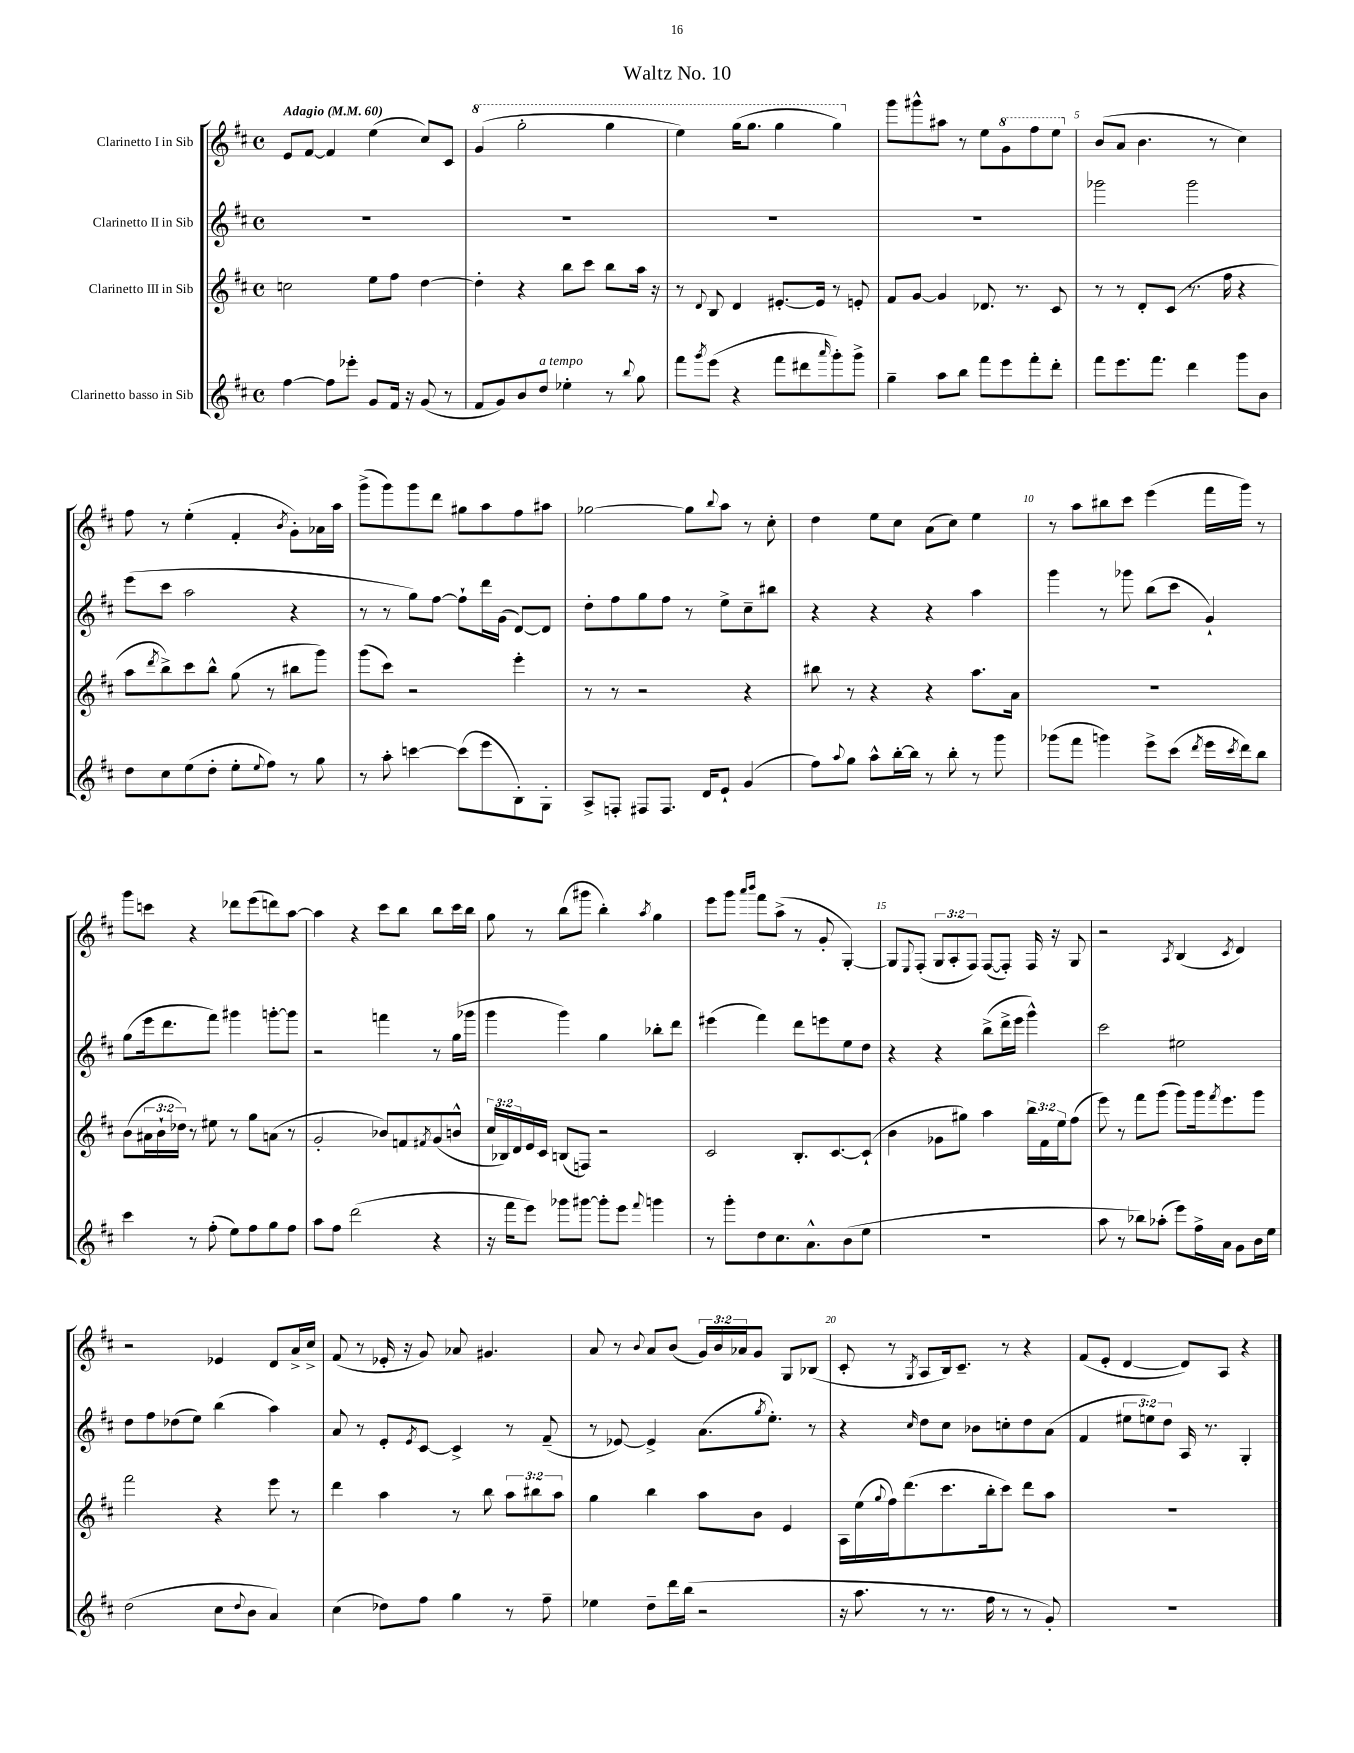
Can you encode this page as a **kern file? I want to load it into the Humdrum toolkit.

**kern	**kern	**kern	**kern
*staff4	*staff3	*staff2	*staff1
*clefG2	*clefG2	*clefG2	*clefG2
*k[f#c#]	*k[f#c#]	*k[f#c#]	*k[f#c#]
*M4/4	*M4/4	*M4/4	*M4/4
*met(c)	*met(c)	*met(c)	*met(c)
*MM60	*MM60	*MM60	*MM60
[4ff#\	2cc\	1r	8e/L
.	.	.	[8f#/J
8ff#\]L	.	.	4f#/]
8eee-'\J	.	.	.
8g/L	8ee\L	.	(4ee\
16f#/Jk	8ff#\J	.	.
16r	.	.	.
(8g/	[4dd\	.	8cc#/L)
8r	.	.	8c#/J
=	=	=	=
8f#/L	4dd'\]	1r	(4gg/
8g/)	.	.	.
8b/	4r	.	2ggg'\
8dd/J	.	.	.
4ee-'\	8bb\L	.	.
.	8ccc#\J	.	.
8r	8bb\L	.	4ggg\
8qqbb/	.	.	.
8gg\	16aa\Jk	.	.
.	16r	.	.
=	=	=	=
8fff#\L	8r	1r	4eee\)
8qggg/	8qqd/	.	.
(8eee\J	8B/	.	.
4r	4d/	.	(16ggg\LK
.	.	.	8.ggg\J
8fff#\L	[8.e#'/L	.	4ggg\
8ddd#\	.	.	.
.	16e#/]Jk	.	.
16qqaaa/	.	.	.
8ggg'\)	8r	.	4ggg\)
8ggg^\J	8e'/	.	.
=	=	=	=
4gg~\	8f#/L	1r	8ggg\L
.	[8g/J	.	8ggg#^^\
8aa\L	4g/]	.	8aa#\J
8bb\J	.	.	8r
8fff#\L	8.d-/	.	8ee\L
8eee\	.	.	8gg\
.	8.r	.	.
8fff#'\	.	.	8fff#\
8ddd'\J	8c#/	.	8eee\J
=	=	=	=
8fff#\L	8r	2ggg-\	(8b/L
8.eee\	8r	.	8a/J
.	8d'/L	.	4.b\
8.fff#\J	.	.	.
.	(8c#/J	.	.
4ddd\	8.r	2ggg-\	.
.	.	.	8r
.	16ff#\	.	.
8ggg\L	4r	.	4cc#\)
8b\J	.	.	.
=	=	=	=
8dd\L	8aa\L	(8eee\L	8ff#\
.	8qddd/	.	.
8cc#\	8bb^\)	8ccc#\J	8r
(8ee\	8ccc#\	2aa\	(4ee'\
8dd'\J	8bb^^\J	.	.
8ee'\L	(8gg\	.	4f#'/
8qqee/	.	.	.
8ff#\J)	8r	.	.
.	.	.	8qb/
8r	8bb#\L	4r	8g'\L)
8gg\	8ggg\J)	.	16a-\L
.	.	.	16aa\JJ
=	=	=	=
8r	(8ggg\L	8r	(8ggg^\L
8aa'\	8ccc#\J)	8r	8ggg\)
[4ccc\	2r	8gg\L)	8ggg\
.	.	[8ff#\J	8ddd\J
(8ccc\]L	.	8ff#`\]L	8gg#\L
8eee\	.	16ddd\L	8aa\
.	.	(16g\JJ	.
8B'\)	4eee'\	[8d/L)	8ff#\
8G'\J	.	8d/]J	8aa#\J
=	=	=	=
8A^/L	8r	8dd'\L	[2gg-\
8F'/J	8r	8ff#\	.
8F#/L	2r	8gg\	.
8.F#/J	.	8ff#\J	.
.	.	8r	8gg-\]L
16d/LK	.	.	.
.	.	.	8qqbb/
8e`/J	.	8ee^\L	8aa\J
(4g/	4r	8cc#~\	8r
.	.	8bb#\J	8cc#'\
=	=	=	=
8ff#\L)	8bb#\	4r	4dd\
8qqaa/	.	.	.
8gg\J	8r	.	.
8aa^^\L	4r	4r	8ee\L
[16bb'\L	.	.	8cc#\J
16bb\]JJ	.	.	.
8r	4r	4r	(8a\L
8bb'\	.	.	8cc#\J)
8r	8.aa\L	4aa\	4ee\
8ggg\	.	.	.
.	16a\Jk	.	.
=	=	=	=
(8ggg-\L	1r	4ggg\	8r
8fff#\J	.	.	8aa\L
4ggg\)	.	8r	8bb#\
.	.	8ggg-\	8ccc#\J
8eee^\L	.	(8bb\L	(4eee\
(8ccc#\J	.	8ccc#\J	.
8qddd/	.	.	.
16eee\LL	.	4g`/)	16fff#\LL
8qccc#/	.	.	.
16ddd\J)	.	.	16ggg\JJ)
8bb\J	.	.	8r
=	=	=	=
4ccc#\	(8b\L	(8gg\L	8ggg\L
.	24a#\L	16eee\k	8ccc\J
.	24b`\	.	.
.	.	8.ddd\	.
.	24dd-\JJ)	.	.
8r	8r	.	4r
(8ff#'\	8ee#\	8fff#\J)	.
8ee\L)	8r	4ggg#\	8ddd-\L
8ff#\	8gg\L	.	(8eee\
8gg\	(8a\J	[8ggg'\L	8ddd\)
8ff#\J	8r	8ggg\]J	[8aa\J
=	=	=	=
8aa\L	2g'/	2r	4aa\]
8ff#\J	.	.	.
(2ddd\	.	.	4r
.	8b-/L)	4fff\	8ccc#\L
.	8f/	.	8bb\J
.	8qf#/	.	.
4r	(8g/	8r	8bb\L
.	8b^^/J	(16gg\LL	16ccc#\L
.	.	16ggg-\JJ	16bb\JJ
=	=	=	=
16r	24cc#/LL	4ggg\	8gg\
.	24B-/)	.	.
16fff#\LK	.	.	.
.	24d/	.	.
8eee\J)	16e/	.	8r
.	16c#/JJ	.	.
8ggg-\L	(8B/L	4ggg\)	(8bb\L
[8ggg#\J	8F/J)	.	8ggg#\J
8ggg#'\]L	2r	4gg\	4bb'\)
8eee\J	.	.	.
8qqfff#/	.	.	8qaa/
4ggg\	.	8bb-'\L	4gg\
.	.	8ddd\J	.
=	=	=	=
8r	2c#/	(4eee#\	8eee\L
8ggg'\L	.	.	8ggg\J
.	.	.	16qqaaa/LL
.	.	.	16qqbbb/JJ
8dd\	.	4fff#\)	8fff#\L
8.cc#\	.	.	(8aa^\J
.	8.B'/L	8ddd\L	8r
8.a^^\	.	.	.
.	.	8eee\	8g'/
.	[8.c#/	.	.
(8b\	.	8ee\	[4G'/)
8ee\J	(8c#`/]J	8dd\J	.
=	=	=	=
1r	4b\	4r	8G/]L
.	.	.	8qqE/
.	.	.	(8F#'/J
.	8g-\L	4r	12G/L
.	.	.	12A'/
.	8gg#\J)	.	.
.	.	.	12F#/J)
.	4aa\	(8bb^\L	([8F#/L
.	.	16ddd^\L	8F#'/]J)
.	.	16eee\JJ	.
.	24bb\LL	4ggg^^\)	16F#/
.	24f#\	.	.
.	.	.	16r
.	24ee\J	.	.
.	(8ff#\J	.	8G/
=	=	=	=
8aa\	8eee\)	2ccc#\	2r
8r	8r	.	.
8bb-\L)	8fff#\L	.	.
(8aa-'\J	(8ggg\J	.	.
.	.	.	8qA/
8eee\L)	8ggg\L)	2ee#\	(4B/
16ff#^\L	16ggg\k	.	.
.	8qfff#/	.	.
16a\JJ	8.eee\	.	.
.	.	.	8qc#/
8g\L	.	.	4d/)
16b\L	8ggg\J	.	.
16ee\JJ	.	.	.
=	=	=	=
(2dd\	2fff#\	8dd\L	2r
.	.	8ff#\	.
.	.	(8dd-\	.
.	.	8ee\J)	.
8cc#\L	4r	(4bb\	4e-/
8qqdd/	.	.	.
8b\J	.	.	.
4a/)	8eee\	4aa\)	8d/L
.	8r	.	16a^/L
.	.	.	16cc#^/JJ
=	=	=	=
(4cc#\	4ddd\	8a/	(8f#/
.	.	8r	8r
8dd-\L)	4aa\	8e'/L	16e-'/
.	.	.	16r
.	.	8qe/	.
8ff#\J	.	[8c#/J	8g/)
4gg\	8r	4c#^/]	8a-/
.	8bb\	.	4.g#/
8r	12aa\L	8r	.
.	12bb#\	.	.
8ff#~\	.	(8f#~/	.
.	12aa\J	.	.
=	=	=	=
4ee-\	4gg\	8r	8a/
.	.	[8e-/)	8r
.	.	.	8qqb/
8dd~\L	4bb\	4e-^/]	8a/L
16ddd\L	.	.	(8b/J
(16bb\JJ	.	.	.
2r	8aa\L	(8.a\L	24g/LL)
.	.	.	24b/
.	.	.	24a-/J
.	8b\J	.	8g/J
.	.	8qgg/	.
.	.	8.ee'\J)	.
.	4e/	.	8G/L
.	.	8r	(8B-/J
=	=	=	=
16r	16A\LL	4r	8c#'/
8.aa\	(16ee\	.	.
.	8qqgg/	.	.
.	16ff#\J)	.	8r
.	(8.ddd\	.	.
.	.	16qqcc#/	8qG/
8r	.	8dd\L	8A/L
8.r	8.ccc#\	8cc#\J	16B/k)
.	.	.	8.c#~/J
.	.	8b-\L	.
16ff#\	16bb'\k	.	.
8r	8ccc#\J)	8cc'\	8r
8r	8ddd\L	8dd\	4r
8g'/)	8aa\J	(8a\J	.
=	=	=	=
1r	1r	4f#/	(8f#/L
.	.	.	8e'/J
.	.	12ee#\L	[4d/
.	.	12ee\)	.
.	.	12dd\J	.
.	.	16A/	8d/]L)
.	.	8.r	.
.	.	.	8A/J
.	.	4G'/	4r
==	==	==	==
*-	*-	*-	*-
